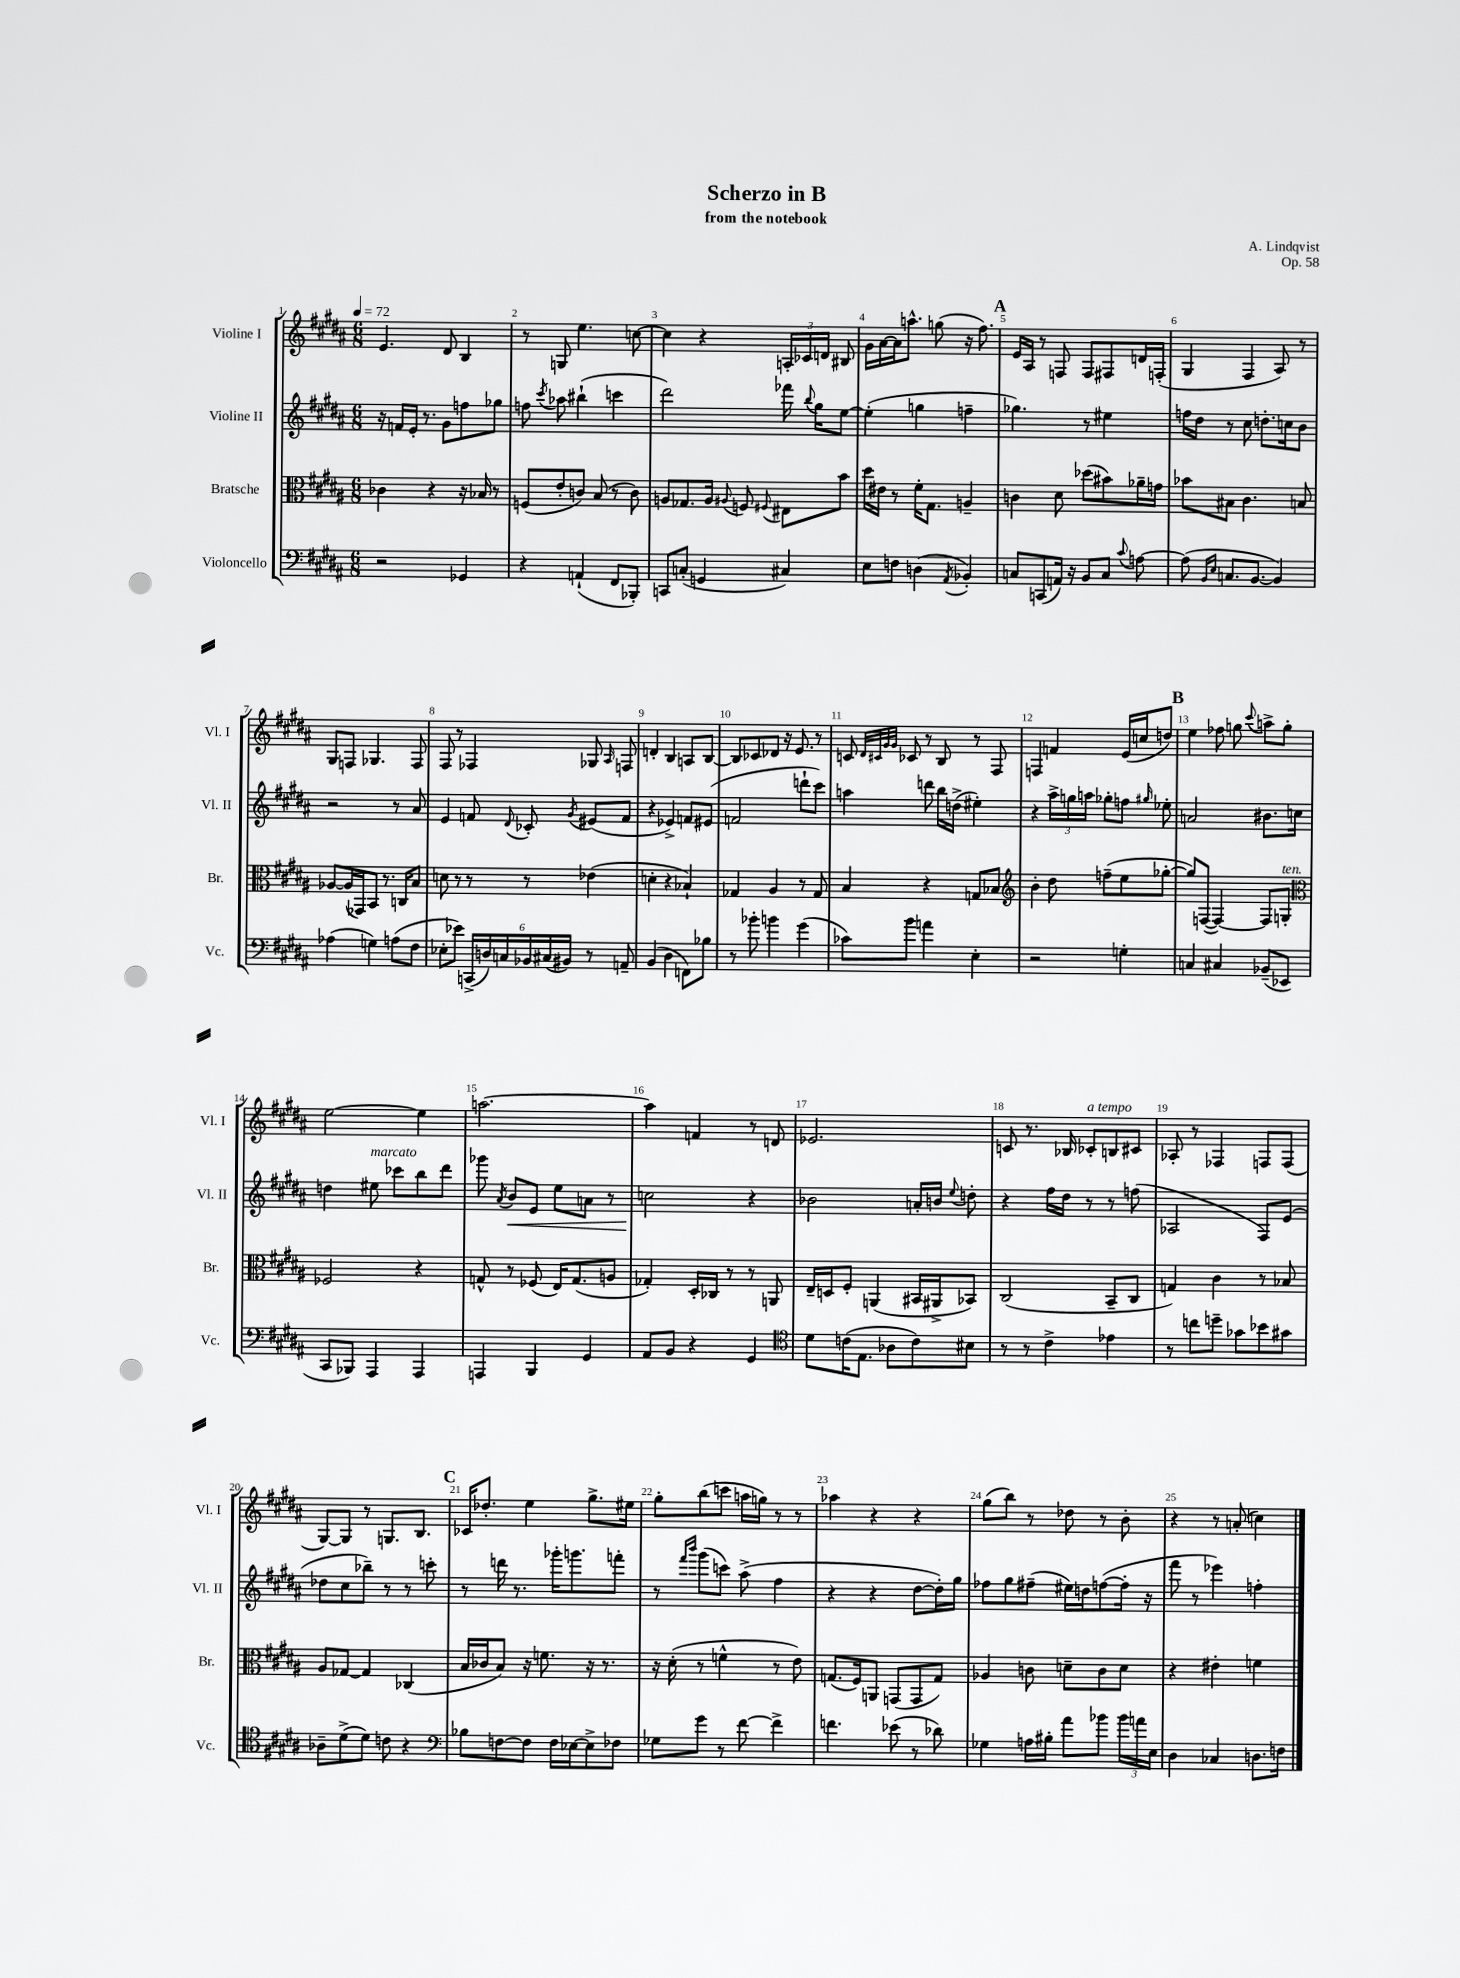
\header { title = "Scherzo in B" composer = "A. Lindqvist" subtitle = "from the notebook" opus = "Op. 58" }
<<
\new StaffGroup <<
\new Staff = "s0" \with { instrumentName = "Violine I" shortInstrumentName = "Vl. I" } {
    \clef treble \key b \major \numericTimeSignature \time 6/8 \tempo 4 = 72
    \autoBeamOff e'4. dis'8 b4 |
    r8 g8 e''4. c''8~ |
    c''4 r4 \tuplet 3/2 { a16[-. ces'16 d'16] } bis8 |
    gis'16[ ais'16~ ais'16 a''8.]-^ g''8( r16 fis''8.) |
    \mark \markup { \bold "A" } e'16[ ais16] r8 f8 f8[ fis8 d'16 f16]-.( |
    gis4 fis4 ais8) r8 |
    gis8[ f8] ges4. f8 |
    fis8 r8 fes4 ges8 \grace { ais16 } f8 |
    d'4-. b4 a8[ b8]~ |
    b8[ ces'8 des'8] r16 e'8. r8 |
    c'8 \grace { dis'32[ cis'32 gis'32 gis'32] } ces'8 r8 b8 r8 fis8 |
    f4 f'4 e'16[( c''16 d''8]) |
    \mark \markup { \bold "B" } e''4 fes''8 g''8 \appoggiatura { cis'''8 } a''8[-> g''8]-. |
    e''2~ e''4 |
    a''2.~ |
    a''4 f'4 r8 d'8 |
    ees'2. |
    c'8 r8. bes16 ces'8[-.^\markup { \italic "a tempo" } b8 cis'8] |
    aes8-. r8 fes4 f8[ f8]( |
    gis8[~) gis8] r8 g8.[ b8.] |
    \mark \markup { \bold "C" } ces'16[ des''8.]-. e''4 gis''8.[-> eis''16] |
    gis''8[-. b''8( c'''8] a''16[ g''16]) r8 r8 |
    aes''4 r4 r4 |
    gis''8[( b''8]) r8 des''8 r8 b'8-. |
    r4 r8 a'8-.( c''4) \bar "|." |
}
\new Staff = "s1" \with { instrumentName = "Violine II" shortInstrumentName = "Vl. II" } {
    \clef treble \key b \major \numericTimeSignature \time 6/8
    \autoBeamOff r16 f'16[ e'16]-. r8. gis'8[ f''8 ges''8] |
    f''8 \acciaccatura { cis'''8 } aes''8 bis''4-!( c'''4 |
    dis'''2) fes'''16 \appoggiatura { b''8 } gis''16[ e''8]~ |
    e''4-.( g''4 f''4-- |
    \mark \markup { \bold "A" } ges''4.) r8 eis''4 |
    f''16[ dis''16] r8 cis''8 d''8.[-. c''16 b'8] |
    r2 r8 ais'8 |
    e'4 f'8 \appoggiatura { dis'8 } ces'8-. \acciaccatura { gis'8 } eis'8[( f'8] |
    r4 ees'4->) f'8[ eis'8]( |
    f'2 d'''8[-! cis'''8]) |
    a''4 d'''8 b''16[ d''16]->( eis''4-.) |
    r4 \tuplet 3/2 { ais''16[-> g''16 a''16] } ges''8[-. f''8] \grace { gis''16 } ees''8-. |
    \mark \markup { \bold "B" } a'2 bis'8.[ c''16] |
    d''4 eis''8^\markup { \italic "marcato" } ces'''8[ b''8 dis'''8] |
    ges'''8 \acciaccatura { ais'8 } b'8[\< e'8] e''8[ a'8] r8 |
    c''2\! r4 |
    bes'2 a'16[-. b'16] \appoggiatura { e''8 } d''8-. |
    r4 fis''16[ dis''16] r8 r8 f''8( |
    aes2 fis8[) e'8]( |
    des''8[ cis''8 bes''8]--) r8 r8 c'''8-. |
    \mark \markup { \bold "C" } r8 d'''16 r8. ges'''16[-. g'''8. f'''8]-. |
    r8 \grace { fis'''16[ b'''16] } gis'''8[( c'''8]) ais''8->( fis''4 |
    r4 r4 dis''8[~ dis''16-.) gis''16] |
    fes''8[ gis''8 fis''8]--( eis''16[) d''16 f''8~( f''16]-. r16 |
    fis'''8 r8 ees'''4) f''4-. \bar "|." |
}
\new Staff = "s2" \with { instrumentName = "Bratsche" shortInstrumentName = "Br." } {
    \clef alto \key b \major \numericTimeSignature \time 6/8
    \autoBeamOff ces'4 r4 r16 bes16 r8 |
    f8[( e'8-. c'8]) b8( r8 c'8) |
    a8[ ges8. a16] \appoggiatura { ais8 } f8 \appoggiatura { fis8 } eis8[ b'8] |
    dis''16[ eis'16] r8 fis'16[-. gis8.] a4-- |
    \mark \markup { \bold "A" } c'4 dis'8 des''8[( bis'8) aes'16-- g'16] |
    bes'8[ bis8] cis'4. b8 |
    aes8[~ aes16( ges,16) b,8] r8. c16[ b8] |
    d'8 r8 r8 r8 ees'4( |
    d'4-. r4 bes4-!) |
    ges4 ais4 r8 ges8 |
    b4 r4 g8[ bes8] |
    \clef treble b'4-. dis''8 f''8[--( e''8 ges''8]~-. |
    \mark \markup { \bold "B" } ges''8[) f8]~( f4~) f8[ g8]-.^\markup { \italic "ten." } |
    \clef alto fes2 r4 |
    g8-^ r8 fes8( e16[) g8.( a8] |
    ges4-.) dis16[-. ces16] r8 r8 a,8 |
    e16[-- d16 fis8]-. a,4( bis,16[ ais,16-> bes,8]) |
    cis2( b,8[-- cis8] |
    g4) cis'4 r8 bes8 |
    ais8[ ges8]~ ges4 ces4( |
    \mark \markup { \bold "C" } b16[ ces'16 b8]) r16 f'8. r16 r8. |
    r16 dis'16-.( r8 f'4-^ r8 e'8) |
    g8.[( fis16) a,8] g,8[( g,8 g8]) |
    aes4 c'8 d'8[-- c'8 d'8] |
    r4 eis'4-. f'4 \bar "|." |
}
\new Staff = "s3" \with { instrumentName = "Violoncello" shortInstrumentName = "Vc." } {
    \clef bass \key b \major \numericTimeSignature \time 6/8
    \autoBeamOff r2 ges,4 |
    r4 a,4-!( fis,8[ bes,,8]-.) |
    c,8[ c8]-.( g,4 cis4) |
    e8[ f8] d4( \acciaccatura { ais,8 } bes,4-.) |
    \mark \markup { \bold "A" } c8[ c,8( a,16]) r16 b,8[ c8] \appoggiatura { cis'8 } a8~ |
    a8( \grace { b,16[ e16] } c8.[ b,8.]~ b,4) |
    aes4( g4) a8[( fis8] |
    ees8[-. ees'8]) \tuplet 6/4 { c,16[->( d16) c16 bes,16 cis16( bis,16]) } r8 a,8-- |
    b,4( dis4 f,8[) bes8] |
    r8 bes'8-. b'4 gis'4( |
    ces'8[) b'8] a'4 e4-. |
    r2 g4-. |
    \mark \markup { \bold "B" } c4 cis4 bes,8[--( ees,8] |
    cis,8[ bes,,8]) ais,,4 ais,,4 |
    a,,4 b,,4 gis,4 |
    ais,8[ b,8] r4 gis,4 |
    \clef tenor dis'8[ c'16( e8.] aes8[ c'8) bis8] |
    r8 r8 cis'4-> ees'4 |
    r8 c''8[ d''8]-- ges'8[ bes'8 gis'8] |
    aes8[-- dis'8->( dis'8]) c'8 r4 |
    \mark \markup { \bold "C" } \clef bass bes8[ f8~ f8] f16[ ees16~ ees8-> fes8] |
    ges8[ gis'8] r8 fis'8~ fis'4-> |
    f'4. ees'8( r8 des'8) |
    ges4 a16[ bis16]-. ais'8[ bes'8] \tuplet 3/2 { bes'16[ a'16 e16] } |
    dis4 ces4 d8.[ f16] \bar "|." |
}
>>
>>
\layout { \context { \Score \override BarNumber.break-visibility = ##(#f #t #t) barNumberVisibility = #all-bar-numbers-visible } }
